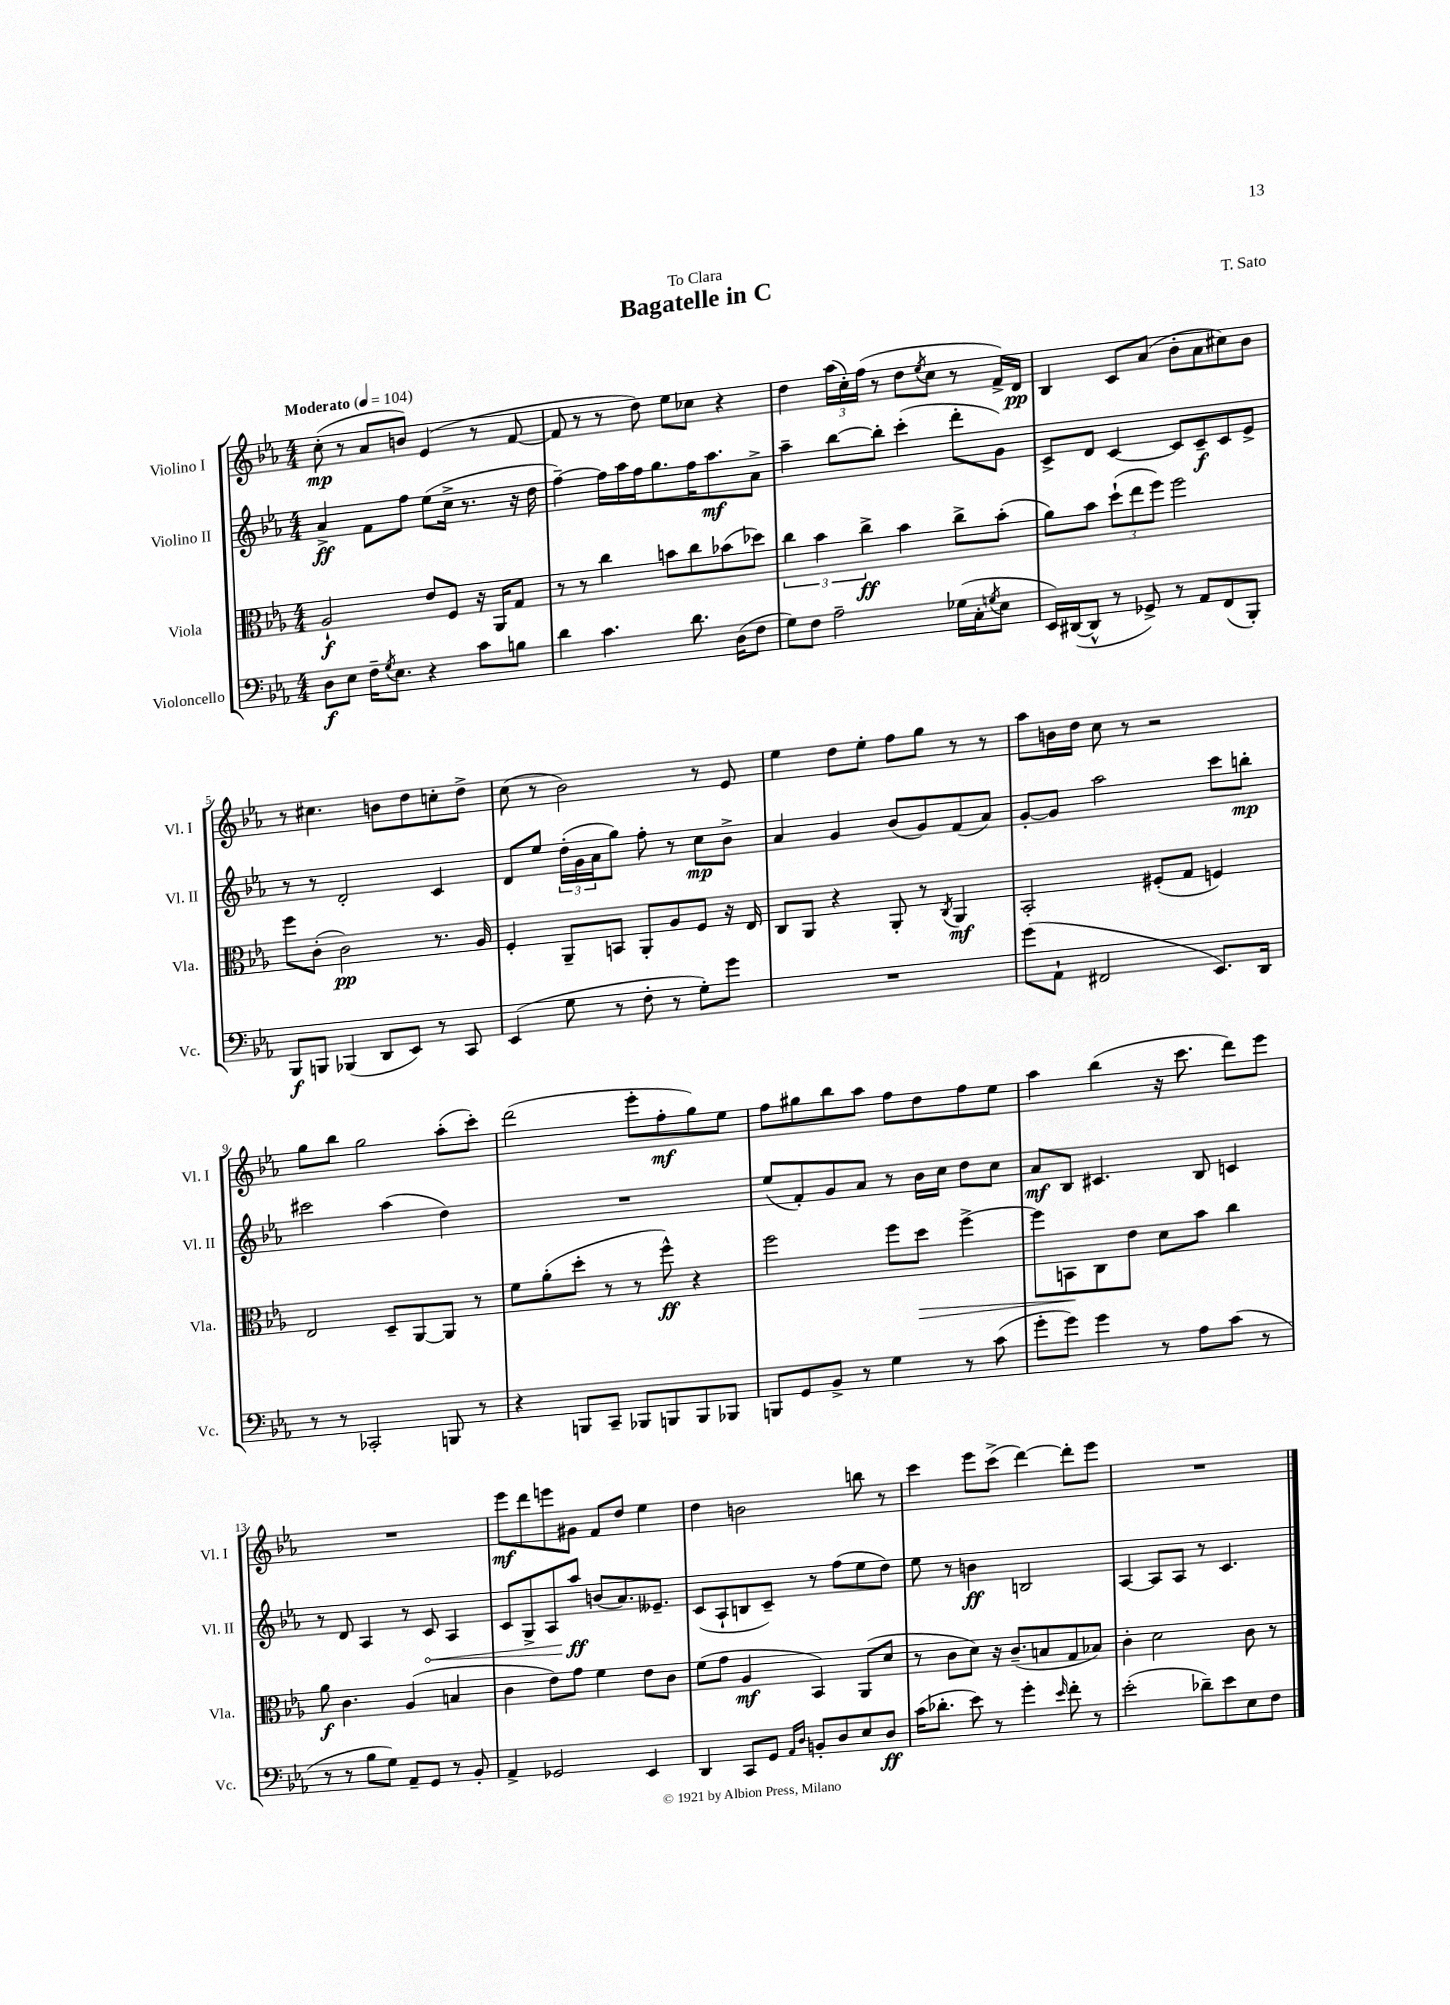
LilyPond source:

\header { title = "Bagatelle in C" composer = "T. Sato" dedication = "To Clara" }
<<
\new StaffGroup <<
\new Staff = "s0" \with { instrumentName = "Violino I" shortInstrumentName = "Vl. I" } {
    \clef treble \key ees \major \numericTimeSignature \time 4/4 \tempo "Moderato" 4 = 104
    c''8-.\mp( r8 aes'8 b'8) ees'4( r8 f'8~ |
    f'8 r8 r8 d''8) ees''8 ces''8 r4 |
    d''4 \tuplet 3/2 { aes''16( c''16-.) f''16( } r8 d''8 \acciaccatura { ees''8 } c''8 r8 f'16->) d'16\pp |
    bes4 c'8 aes'8( bes'8-. aes'8 cis''8) bes'8 |
    r8 cis''4. b'8 d''8 c''8-. d''8-> |
    c''8( r8 bes'2) r8 ees'8 |
    ees''4 d''8 ees''8-. f''8 g''8 r8 r8 |
    aes''8 b'16 d''16 c''8 r8 r2 |
    g''8 bes''8 g''2 aes''8-.( c'''8-.) |
    d'''2( ees'''8-. f''8-.\mf g''8) ees''8 |
    f''8 gis''8 bes''8 aes''8 f''8 d''8 f''8 ees''8 |
    aes''4 bes''4( r16 c'''8. d'''8) ees'''8 |
    R1 |
    ees'''8\mf d'''8 e'''8 gis'8 f'8 d''8 ees''4 |
    d''4 b'2 b''8 r8 |
    c'''4 ees'''8 c'''8->( d'''4~) d'''8-. ees'''8 |
    R1 \bar "|." |
}
\new Staff = "s1" \with { instrumentName = "Violino II" shortInstrumentName = "Vl. II" } {
    \clef treble \key ees \major \numericTimeSignature \time 4/4
    aes'4->\ff f'8 f''8 ees''8( c''16-> r8. r16 d''16 |
    f''4~--) f''16 aes''16 f''16 g''8. f''16 aes''8.\mf aes'8-> |
    aes''4-- bes''8~ bes''8-. c'''4-.( d'''8-. g'8) |
    c'8-> d'8 c'4~ c'8 c'8--\f c'8 ees'8-> |
    r8 r8 d'2-. c'4 |
    d'8 ees''8 \tuplet 3/2 { d''16-.( g'16 aes'16 } g''8) f''8-. r8 c''8\mp bes'8-> |
    aes'4 g'4 bes'8( g'8) f'8( aes'8) |
    g'8~-. g'8 aes''2 c'''8 b''8-.\mp |
    cis'''2 aes''4( d''4) |
    R1 |
    ees''8( f'8-.) g'8 aes'8 r8 bes'16 c''16 d''8 c''8 |
    aes'8\mf bes8 cis'4. bes8 c'4 |
    r8 d'8 aes4 r8 \once \override Hairpin.circled-tip = ##t c'8\< aes4 |
    c'8 g8-> aes8 aes''8\ff\! b'8( aes'8.) eeses'8.-- |
    c'8( aes8-! b8 c'8--) r8 f''8( ees''8 d''8) |
    ees''8 r8 b'4\ff b2 |
    aes4~ aes8 aes8 r8 c'4. \bar "|." |
}
\new Staff = "s2" \with { instrumentName = "Viola" shortInstrumentName = "Vla." } {
    \clef alto \key ees \major \numericTimeSignature \time 4/4
    aes2-!\f ees'8 f8 r16 aes,16 g8 |
    r8 r8 c''4 b'8 c''8 bes'8( des''8) |
    \tuplet 3/2 { c''4 bes'4 c''4->\ff } bes'4 c''8-> bes'8-.( |
    aes'8) bes'8 \tuplet 3/2 { d''8-!( ees''8 f''8) } f''2 |
    f''8 c'8-.( c'2\pp) r8. aes16 |
    f4-. aes,8-- b,8 aes,8-. aes8 f8 r16 ees16 |
    c8 aes,8 r4 aes,8-. r8 \acciaccatura { c8 } aes,4\mf |
    bes,2-. fis8-.( g8 f4) |
    ees2 d8-- aes,8~ aes,8 r8 |
    f'8 aes'8-.( d''8-. r8 r8 f''8-^\ff) r4 |
    f''2 f''8 d''8\> f''4~-> |
    f''8 b,8\! c8 ees'8 d'8 bes'8 c''4 |
    aes'8\f c'4. aes4( b4 |
    c'4 ees'8) g'8 f'4 ees'8 c'8 |
    f'8( g'8 aes4\mf bes,4) aes,8( d'8 |
    r8 c'8 d'8) r16 c'8.--( b8 g8 bes8) |
    c'4-. d'2 c'8 r8 \bar "|." |
}
\new Staff = "s3" \with { instrumentName = "Violoncello" shortInstrumentName = "Vc." } {
    \clef bass \key ees \major \numericTimeSignature \time 4/4
    d8\f ees8 f16-- \acciaccatura { g8 } ees8. r4 c'8 b8 |
    d'4 c'4. d'8. d16( f8 |
    g8) f8 aes2-- ges16( c16-. \acciaccatura { g8 } ees8 |
    ees,16) dis,16~( dis,8-^ r8 ges,8->) r8 aes,8 f,8( bes,,8-.) |
    bes,,8\f b,,8 bes,,4( d,8 ees,8) r8 c,8 |
    ees,4( g8 r8 f8-. r8 g8-.) g'8 |
    R1 |
    g'8( aes,8-! fis,2 ees,8.) d,16 |
    r8 r8 ces,2-. b,,8 r8 |
    r4 b,,8 c,8-- bes,,8 b,,8 b,,8 bes,,8 |
    b,,8 g,8 bes,8-> r8 g4 r8 c'8( |
    g'8-. g'8) g'4 r8 aes8 c'8( r8 |
    r8 r8 bes8 g8) aes,8-- g,8 r8 bes,8-. |
    aes,4-> ges,2 ees,4 |
    d,4 c,8 g,8 \grace { aes,16 d16 } b,8-. d8 ees8 d8\ff |
    c'16( des'8.-. ees'8) r8 g'4-. \grace { ees'16 } f'8-. r8 |
    ees'2-.( des'8--) ees'8 ees8 f8 \bar "|." |
}
>>
>>
